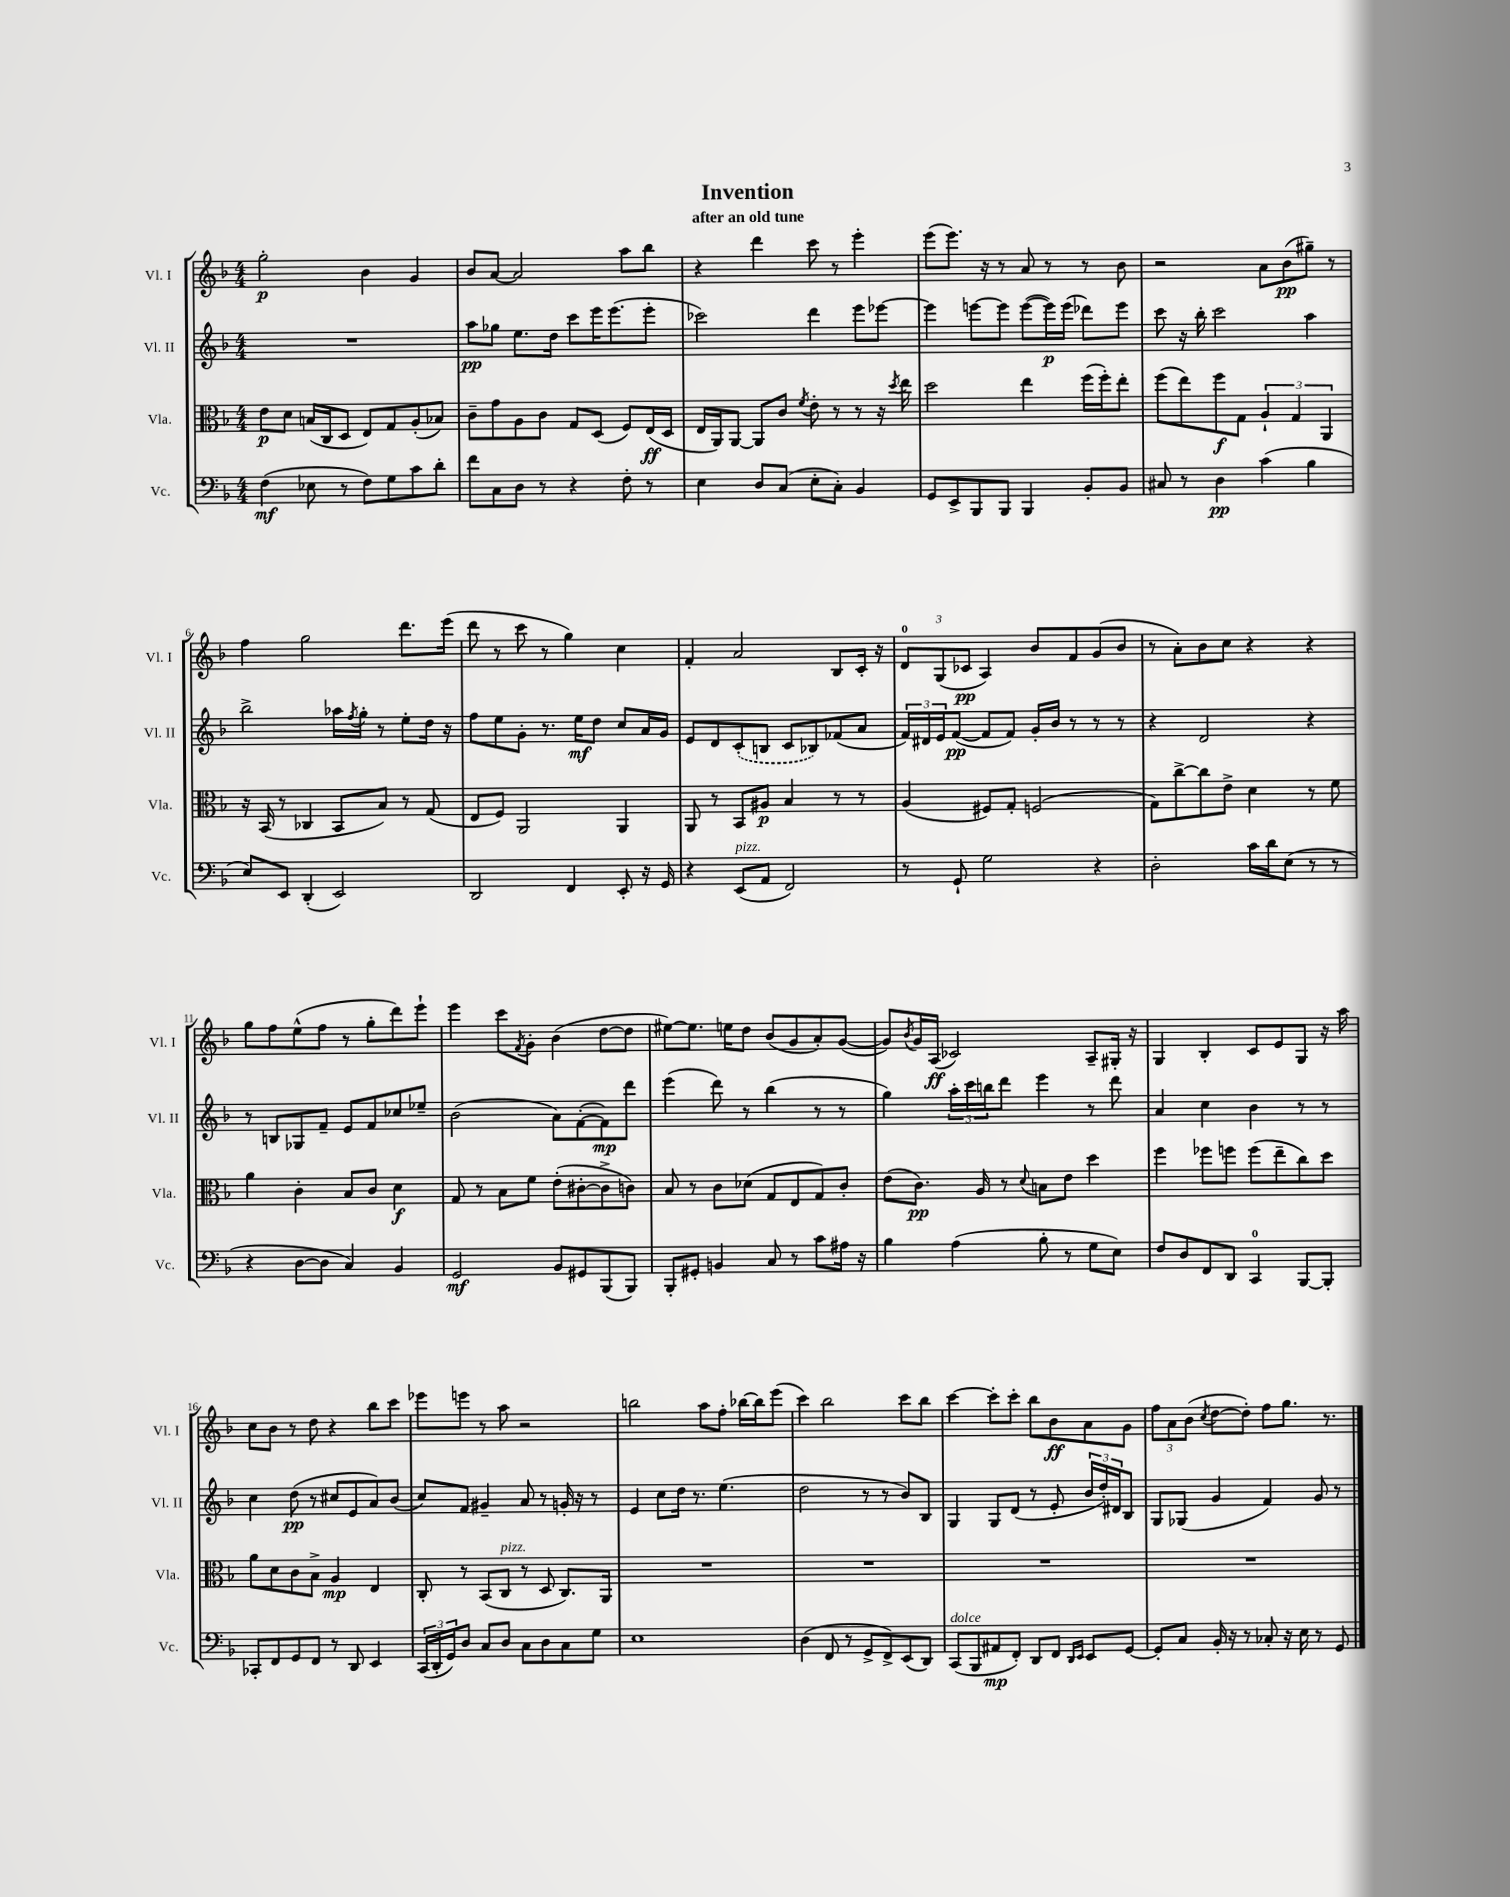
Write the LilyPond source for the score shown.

\header { title = "Invention" subtitle = "after an old tune" }
<<
\new StaffGroup <<
\new Staff = "s0" \with { instrumentName = "Vl. I" shortInstrumentName = "Vl. I" } {
    \clef treble \key f \major \numericTimeSignature \time 4/4
    g''2-.\p bes'4 g'4 |
    bes'8 a'8~ a'2 a''8 bes''8 |
    r4 d'''4 c'''8 r8 e'''4-. |
    e'''8( e'''8.) r16 r8 a'8 r8 r8 bes'8 |
    r2 a'8 bes'8\pp( gis''8--) r8 |
    f''4 g''2 d'''8. e'''16( |
    d'''8 r8 c'''8 r8 g''4) c''4 |
    f'4-. a'2 bes8 c'16-. r16 |
    \tuplet 3/2 { d'8-0 g8( ces'8\pp } a4) bes'8 f'8 g'8( bes'8 |
    r8 a'8-.) bes'8 c''8 r4 r4 |
    g''8 f''8 e''8-^( f''8 r8 g''8-. d'''8) e'''8-! |
    e'''4 c'''8 \acciaccatura { f'8 } g'8-. bes'4( d''8~ d''8 |
    eis''8~) eis''8. e''16 d''8 bes'8( g'8 a'8-.) g'8~( |
    g'8) \acciaccatura { bes'8 } g'16 a16\ff( ces'2) a8-- gis16-. r16 |
    g4 bes4-. c'8 e'8 g8 r16 a''16 |
    c''8 bes'8 r8 d''8 r4 bes''8 c'''8 |
    ees'''8 e'''8 r8 a''8 r2 |
    b''2 a''8 f''8-. bes''16~ bes''16 e'''8( |
    c'''4) bes''2 c'''8 bes''8 |
    c'''4~ c'''8-. c'''8-. bes''8 bes'8\ff a'8 g'8 |
    \tuplet 3/2 { f''8 a'8 bes'8( } \acciaccatura { c''8 } d''8~ d''8-.) f''8 g''8. r8. \bar "|." |
}
\new Staff = "s1" \with { instrumentName = "Vl. II" shortInstrumentName = "Vl. II" } {
    \clef treble \key f \major \numericTimeSignature \time 4/4
    R1 |
    a''8\pp ges''8 e''8. d''16 c'''8 e'''16 e'''8.( e'''8-. |
    ces'''2) d'''4 e'''8 ees'''8~ |
    ees'''4 e'''8~ e'''8 e'''8~( e'''16\p) e'''16( des'''8) e'''8 |
    c'''8 r16 bes''16-. c'''2 a''4 |
    bes''2-> aes''16 \acciaccatura { f''8 } g''16-. r8 e''8-. d''16 r16 |
    f''8 e''8 g'8-. r8. e''16\mf d''8 c''8 a'16 g'16 |
    e'8 d'8 \once \slurDashed c'8-.( b8 c'8 bes8) fes'8( a'8 |
    \tuplet 3/2 { f'16) dis'16 e'16 } f'8~\pp( f'8 f'8) g'16-. bes'16 r8 r8 r8 |
    r4 d'2 r4 |
    r8 b8 ges8 f'8-- e'8 f'8 ces''8 ees''8-- |
    bes'2( a'8) f'8~-.( f'8\mp) d'''8 |
    e'''4( d'''8) r8 bes''4( r8 r8 |
    g''4) \tuplet 3/2 { a''16-. c'''16 b''16 } d'''8 e'''4 r8 d'''8 |
    a'4 c''4 bes'4 r8 r8 |
    c''4 d''8\pp( r8 cis''8 e'8 a'8) bes'8( |
    c''8) f'8 gis'4-- a'8 r8 g'16-. r16 r8 |
    e'4 c''8 d''16 r8. e''4.( |
    d''2 r8 r8 bes'8) bes8 |
    g4 g8 d'8( r8 e'8-. \tuplet 3/2 { bes'16 d''16-.) dis'16 } bes8 |
    g8 ges8( g'4 f'4) g'8 r8 \bar "|." |
}
\new Staff = "s2" \with { instrumentName = "Vla." shortInstrumentName = "Vla." } {
    \clef alto \key f \major \numericTimeSignature \time 4/4
    e'8\p d'8 b16( c16 d8 e8) g8 a8-.( bes8) |
    c'8-- g'8 a8 c'8 g8 d8( f8) e16\ff( d16 |
    e16 a,16) a,8~ a,8 c'8 \acciaccatura { f'8 } e'8-. r8 r8 r16 \acciaccatura { d''8 } e''16 |
    d''2 e''4 f''16( f''16-.) e''8-. |
    f''8( e''8) f''8\f g8 \tuplet 3/2 { a4-! g4 a,4 } |
    r16 bes,16( r8 ces4 bes,8 bes8) r8 g8( |
    e8 f8) a,2 a,4 |
    a,8 r8 bes,8 ais8\p bes4 r8 r8 |
    a4( fis8) g8-. f2( |
    g8) c''8~-> c''8 e'8-> d'4 r8 f'8 |
    a'4 c'4-. bes8 c'8 d'4\f |
    g8 r8 bes8 f'8 e'8-.( cis'8~-. cis'8-> c'8) |
    bes8 r8 c'8 des'8( g8 e8 g8) c'8-. |
    e'8( c'8.\pp) a16 r8 \appoggiatura { d'8 } b8 e'8 d''4 |
    f''4 fes''8 f''8 f''8( e''8-- c''8) d''8 |
    a'8 d'8 c'8 bes8-> a4\mp e4 |
    c8-. r8 bes,8( c8^\markup { \italic "pizz." } r8 d8 c8.) a,16 |
    R1 |
    R1 |
    R1 |
    R1 \bar "|." |
}
\new Staff = "s3" \with { instrumentName = "Vc." shortInstrumentName = "Vc." } {
    \clef bass \key f \major \numericTimeSignature \time 4/4
    f4\mf( ees8 r8 f8) g8 c'8 d'8-. |
    f'8 c8 d8 r8 r4 f8-. r8 |
    e4 d8 c8( e8-. c8-.) bes,4 |
    g,8 e,8-> bes,,8 bes,,8 bes,,4 bes,8-. bes,8 |
    cis8 r8 d4\pp c'4( bes4 |
    e8) e,8 d,4-.( e,2) |
    d,2 f,4 e,8-. r16 g,16 |
    r4 e,8^\markup { \italic "pizz." }( a,8 f,2) |
    r8 g,8-! g2 r4 |
    d2-. c'16 d'16 e8( r8 r8 |
    r4 d8~ d8 c4) bes,4 |
    g,2\mf bes,8 gis,8 bes,,8( bes,,8) |
    bes,,8-. gis,8-. b,4 c8 r8 c'8 ais16 r16 |
    bes4 a4( bes8-. r8 g8 e8) |
    f8 d8 f,8 d,8 c,4-0 bes,,8~ bes,,8-. |
    ces,8-. f,8 g,8 f,8 r8 d,8 e,4 |
    \tuplet 3/2 { c,16( d,16-. g,16) } d8 c8 d8 c8 d8 c8 g8 |
    e1 |
    d4( f,8 r8 g,8-> f,8->) e,8( d,8) |
    c,8^\markup { \italic "dolce" }( bes,,8 ais,8\mp f,8-.) d,8 f,8 \grace { d,16 e,16 } e,8 g,8~ |
    g,8-. c8 bes,16-. r16 r8 ces8-. r16 e16 r8 g,8 \bar "|." |
}
>>
>>
